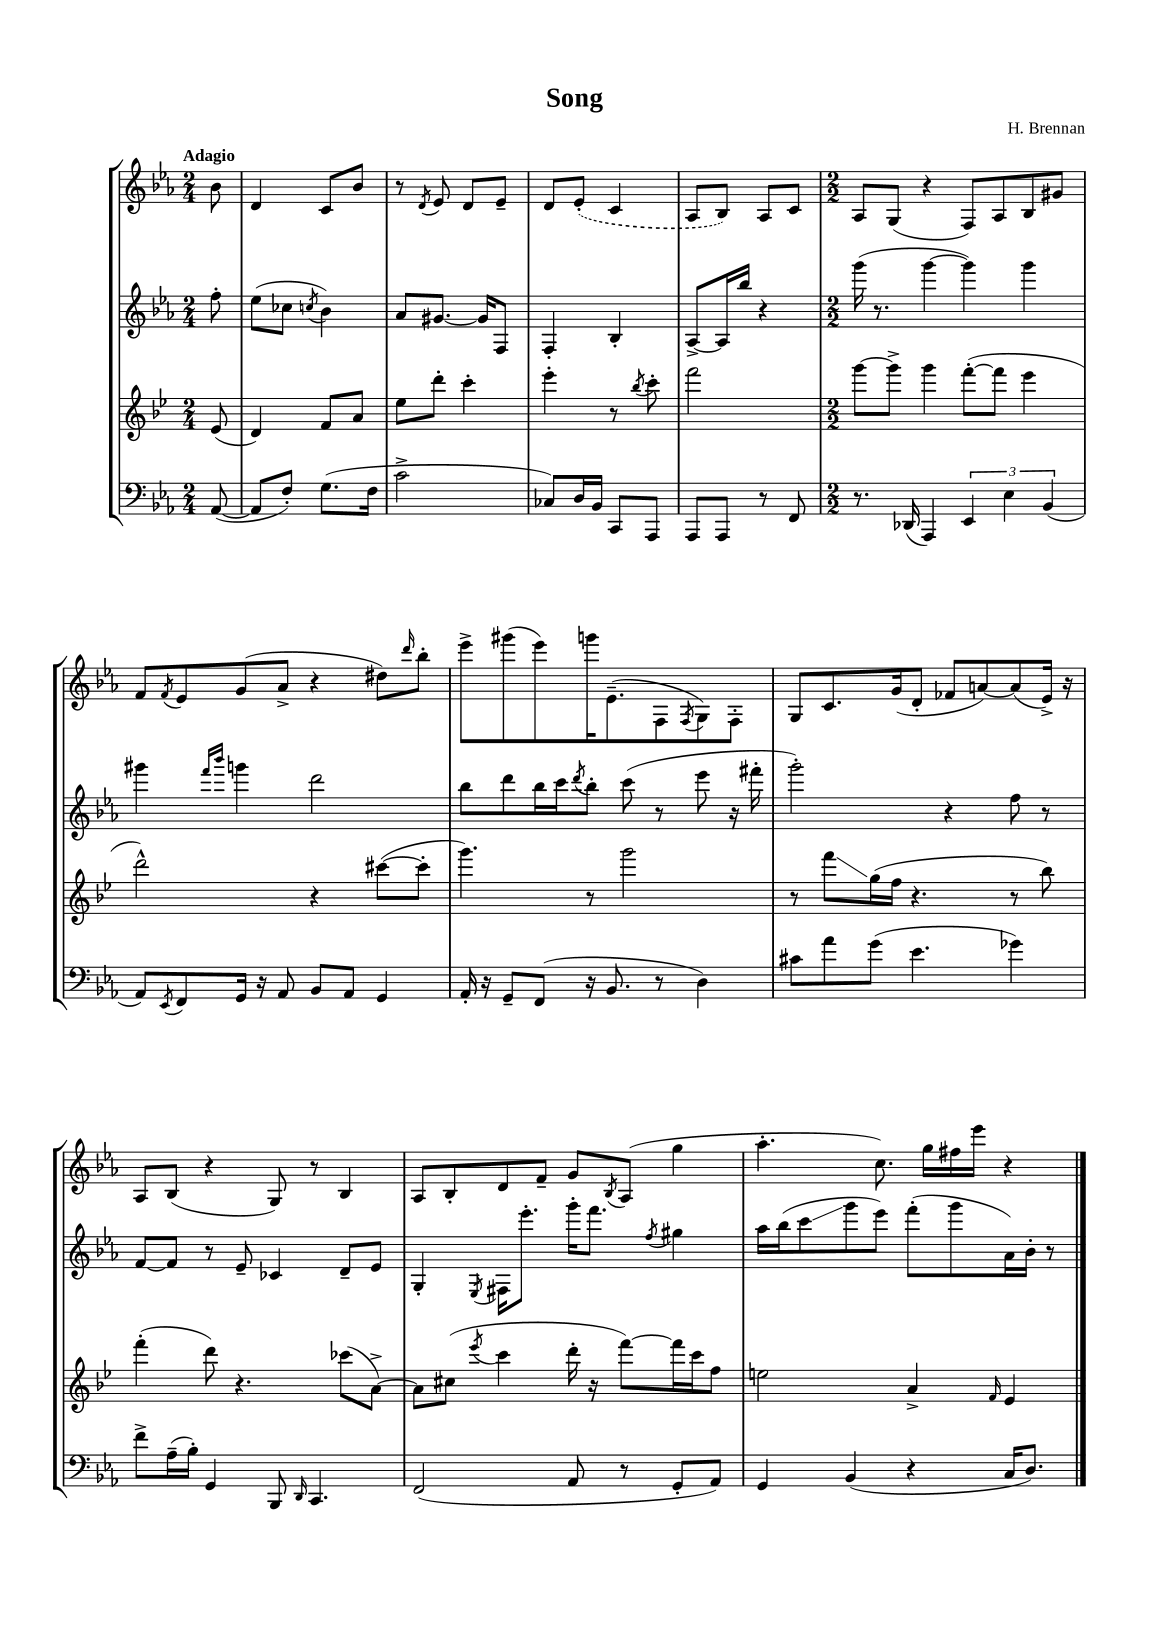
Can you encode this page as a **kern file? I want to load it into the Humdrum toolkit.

**kern	**kern	**kern	**kern
*staff4	*staff3	*staff2	*staff1
*clefF4	*clefG2	*clefG2	*clefG2
*k[b-e-a-]	*k[b-e-]	*k[b-e-a-]	*k[b-e-a-]
*M2/4	*M2/4	*M2/4	*M2/4
([8AA-	(8e-	8ff'	8b-
=	=	=	=
8AA-]	4d)	(8ee-	4d
8F')	.	8cc-	.
.	.	8qcc	.
(8.G	8f	4b-)	8c
.	8a	.	8b-
16F	.	.	.
=	=	=	=
2c^	8ee-	8a-	8r
.	.	.	8qd
.	8ddd'	[8.g#	8e-
.	4ccc'	.	8d
.	.	16g#]	.
.	.	8F	8e-~
=	=	=	=
8C-)	4eee-'	4F'	8d
16D	.	.	(8e-'
16BB-	.	.	.
8CC	8r	4B-'	4c
.	8qbb-	.	.
8AAA-	8ccc'	.	.
=	=	=	=
8AAA-	2fff	[8A-^	8A-
8AAA-	.	16A-]	8B-)
.	.	16bb-	.
8r	.	4r	8A-
8FF	.	.	8c
=	=	=	=
*M2/2	*M2/2	*M2/2	*M2/2
8.r	[8ggg	(16ggg	8A-
.	.	8.r	.
.	8ggg^]	.	(8G
(16DD-	.	.	.
4AAA-)	4ggg	[4ggg	4r
6EE-	([8fff'	4ggg])	8F)
.	8fff]	.	8A-
6E-	.	.	.
.	4eee-	4ggg	8B-
(6BB-	.	.	.
.	.	.	8g#
=	=	=	=
8AA-)	2ddd^^)	4ggg#	8f
8qEE-	.	.	8qf
8FF	.	.	8e-
.	.	16qqfff	.
.	.	16qqbbb-	.
16GG	.	4ggg	(8g
16r	.	.	.
8AA-	.	.	8a-^
8BB-	4r	2ddd	4r
8AA-	.	.	.
4GG	([8ccc#	.	8dd#)
.	.	.	16qqddd
.	8ccc#']	.	8bb-'
=	=	=	=
16AA-'	4.ggg)	8bb-	8eee-^
16r	.	.	.
8GG~	.	8ddd	(8ggg#
(8FF	.	16bb-	8eee-)
.	.	16ccc	.
.	.	8qddd	.
16r	8r	8bb-'	16ggg
8.BB-	.	.	(8.e-~
.	2ggg	(8ccc	.
8r	.	8r	8F
.	.	.	8qF
4D)	.	8eee-	8G)
.	.	16r	8F'
.	.	16fff#'	.
=	=	=	=
8c#	8r	2ggg')	8G
8a-	8fff	.	8.c
(8g	(16gg	.	.
.	16ff	.	(16g
4.e-	4.r	.	8d'
.	.	4r	8f-
.	.	.	[8a)
4g-)	8r	8ff	(8a]
.	8bb-)	8r	16e-^)
.	.	.	16r
=	=	=	=
8f^	(4fff'	[8f	8A-
(16A-~	.	8f]	(8B-
16B-')	.	.	.
4GG	8ddd)	8r	4r
.	4.r	8e-~	.
8BBB-	.	4c-	8G)
16qqDD	.	.	.
4.CC	.	.	8r
.	(8ccc-	8d~	4B-
.	[8a^)	8e-	.
=	=	=	=
(2FF	8a]	4G'	8A-
.	(8cc#	.	8B-'
.	8qeee-	8qE-	.
.	4ccc	16F#	8d
.	.	8.eee-'	.
.	.	.	8f~
8AA-	16ddd'	16ggg'	8g
.	16r	8.fff	.
.	.	.	8qB-
8r	[8fff)	.	(8A-
.	.	8qff	.
8GG'	16fff]	4gg#	4gg
.	16ccc	.	.
8AA-)	8ff	.	.
=	=	=	=
4GG	2ee	16aa-	4.aa-'
.	.	(16bb-	.
.	.	8ccc	.
(4BB-	.	8ggg	.
.	.	8eee-)	8.cc)
4r	4a^	(8fff'	.
.	.	.	16gg
.	.	8ggg	16ff#
.	.	.	16eee-
.	16qqf	.	.
16C	4e-	16a-)	4r
8.D)	.	16b-'	.
.	.	8r	.
==	==	==	==
*-	*-	*-	*-
